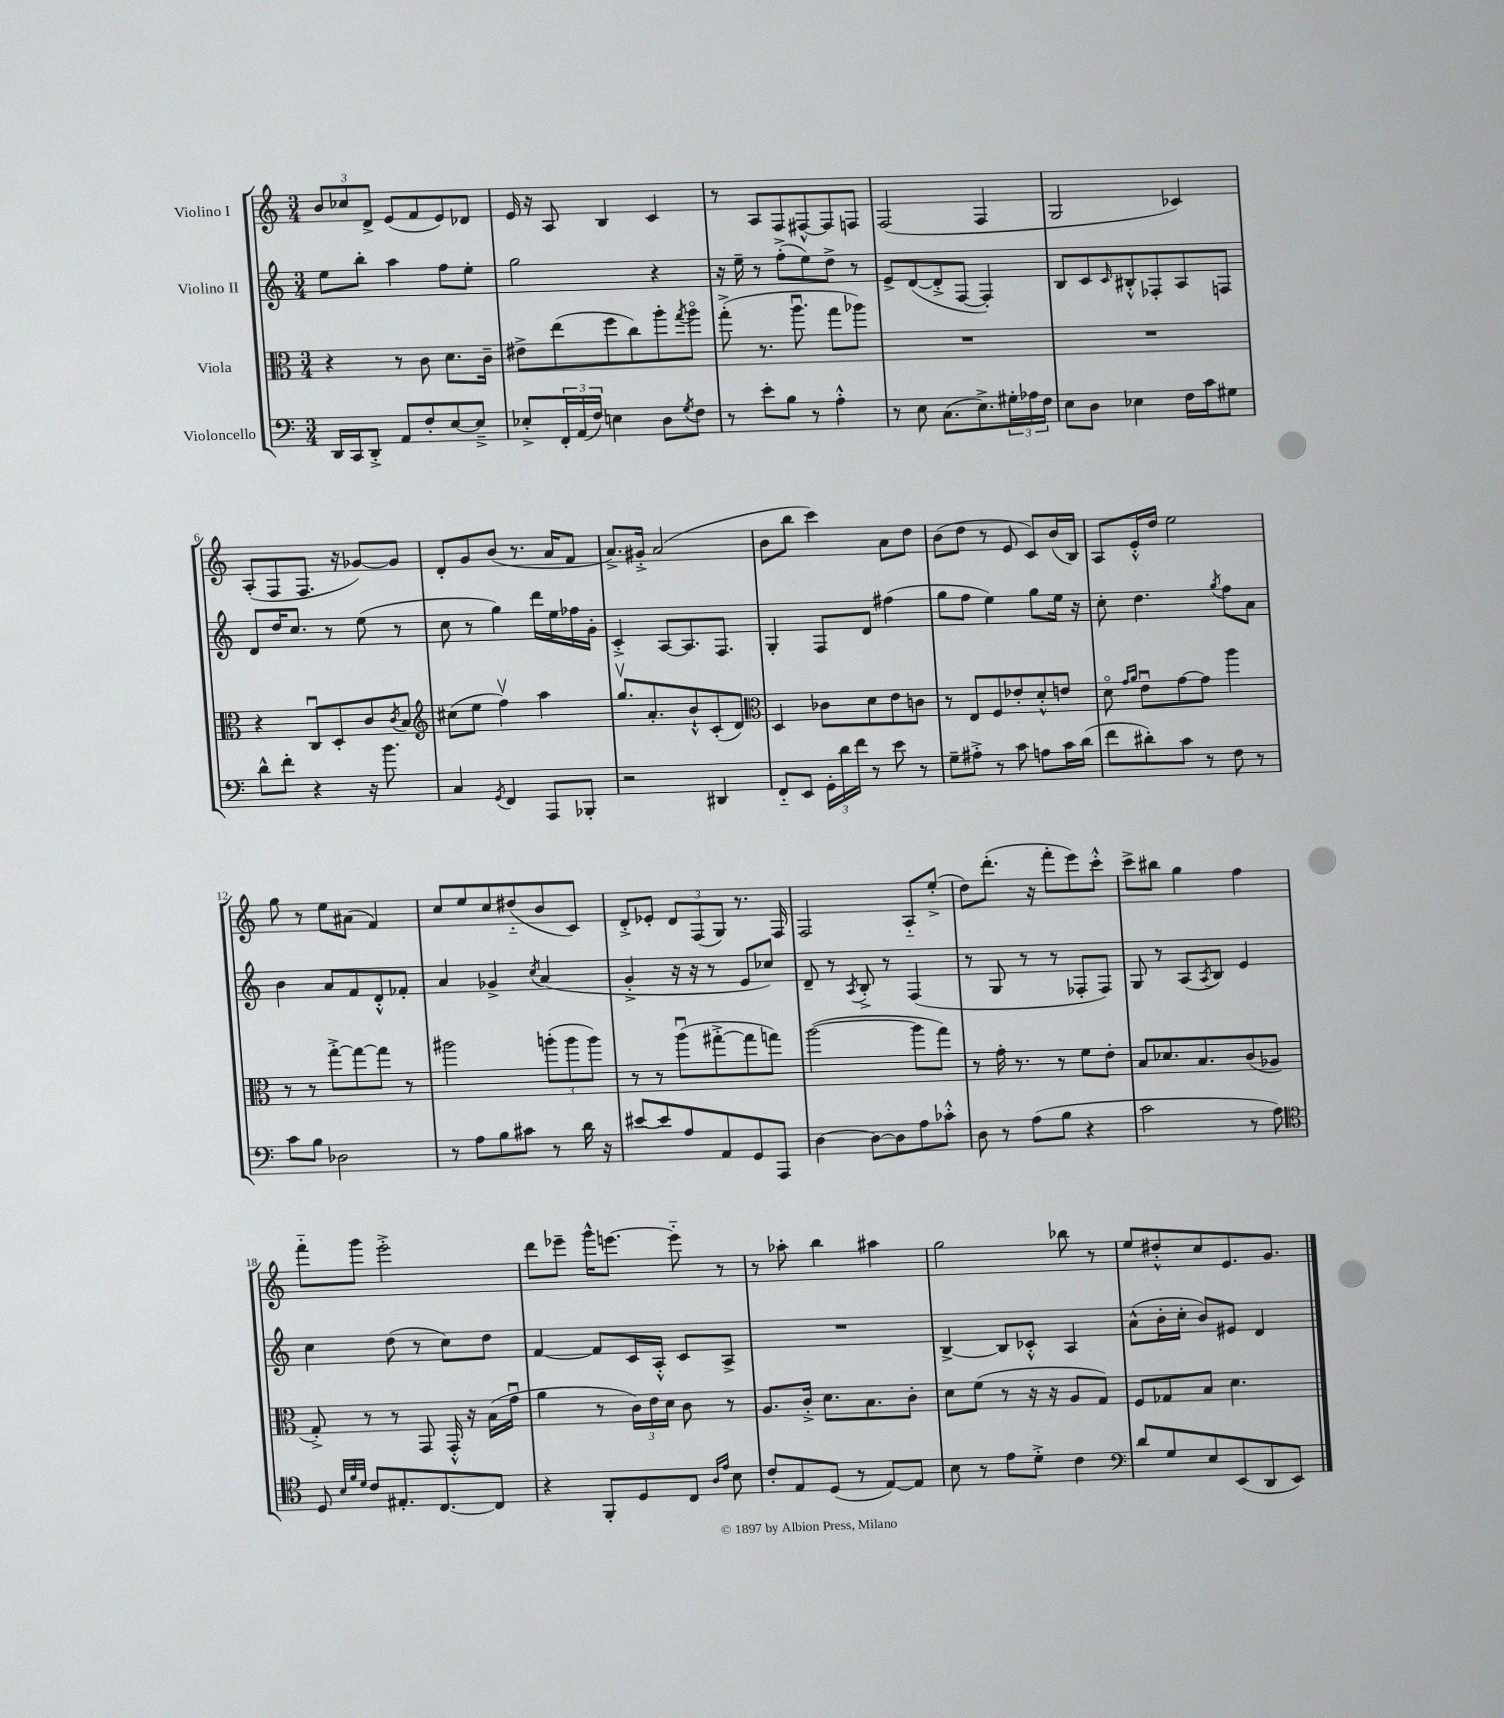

**kern	**kern	**kern	**kern
*staff4	*staff3	*staff2	*staff1
*clefF4	*clefC3	*clefG2	*clefG2
*k[]	*k[]	*k[]	*k[]
*M3/4	*M3/4	*M3/4	*M3/4
16DD/LL	4r	8ee\L	12b/L
16CC/J	.	.	.
.	.	.	12cc-/
8DD'^/J	.	8bb'\J	.
.	.	.	12d^/J
8AA/L	8r	4aa\	(8e/L
8F'/	8c\	.	8f/
[8E/	8.d\L	8ff\L	8e/)
8E~^/]J	.	8ee'\J	8d-/J
.	16c~\Jk	.	.
=	=	=	=
8E-'^/L	8e#^\L	2gg\	16e/
.	.	.	16r
24FF'/L	(8ee\	.	8A/
(24AA/	.	.	.
24F/JJ)	.	.	.
4E\	8ff\	.	4B/
.	8cc\)	.	.
8D\L	8aa'\	4r	4c/
8qG/	8qgg/	.	.
8F\J	8aao\J	.	.
=	=	=	=
8r	(8gg'^\	16r	8r
.	.	16ee~\	.
8e'\L	8.r	8r	8A/L
8B\J	.	(8ff'^\L	8F/
.	8.aau\	.	.
8r	.	8ee\)	[8F#^^/
4A'^^\	8gg\L	8dd^\J	8F#/]
.	8aa-\J)	8r	8F/J
=	=	=	=
8r	2.r	8e^/L	(2F/
8E\	.	([8d/	.
(8.C\L	.	8d'^/]	.
.	.	[8F/J	.
8.E^\)	.	.	.
.	.	4F'/])	4F/
24G#'\L	.	.	.
24A-\	.	.	.
24F\JJ	.	.	.
=	=	=	=
8E\L	2.r	8B/L	2G/
8D\J	.	8c/	.
.	.	16qqc/	.
4E-\	.	8B#'^^/	.
.	.	8F-'/	.
16F\LL	.	8A/	4c-/)
16c\J	.	.	.
8G#\J	.	8F/J	.
=	=	=	=
8d^^\L	4r	8d/L	(8A'/L
8f'\J	.	16dd/K	8F/
.	.	8.cc/J	.
4r	8Cu/L	.	8.F/J
.	8D'/	8r	.
.	.	.	16r
16r	8c/	(8ee\	[8g-/L)
8.b\	.	.	.
.	8qc/	.	.
.	8B/J	8r	8g-/]J
=	=	=	=
*	*clefG2	*	*
4C/	(8cc#\L	8cc\	8d'/L
.	8ee\J	8r	8g/
8qGG/	.	.	.
4FF/	4ffv\)	4gg\)	(8b/J
.	.	.	8.r
8AAA/L	4aa\	16ddd\LL	.
.	.	16ee\	16a/LK
8BBB-'/J	.	16ff-\	8f/J
.	.	16g'\JJ	.
=	=	=	=
2r	8.ggv/L	4c'^/	8.a^/L)
.	8.a'/	.	16g#'^/Jk
.	.	[8A/L	(2a/
.	8b`^^/	8.A/]	.
4DD#/	(8c'/	.	.
.	.	8.F/J	.
.	8d/J)	.	.
=	=	=	=
*	*clefC3	*	*
8FF'~/L	4D/	4G'/	8b\L
8EE/J	.	.	8bb\J
24GG'\LL	8c-\L	8F/L	4ccc\)
24d\	.	.	.
24f\JJ	.	.	.
8r	8d\	8d/J	.
8e\	8e\	(4ff#\	8a\L
8r	8c\J	.	8dd\J
=	=	=	=
8G~\L	8r	8gg\L	(8b\L
8A#'^\J	8E/L	8ff\J	8dd\J
8r	8F/	4ee\)	8r
8c\	8e-'/	.	8e/
8A\L	8d'^^/	8gg\L	8c/L)
16c\L	8e/J	16ee\Jk	(16b/L
(16d\JJ	.	16r	16B/JJ)
=	=	=	=
8f\L	8do\	8cc'\	8A/L
.	16qqg/LL	.	.
.	16qqa/JJ	.	.
8d#'\)	8eu\L	4.dd\	16e'^^/L
.	.	.	16dd/JJ
8c\J	[8g\	.	2ee\
8r	8g\]J	.	.
.	.	8qgg/	.
8F\	4aa\	8ff\L	.
8r	.	8a\J	.
=	=	=	=
8c\L	8r	4b\	8gg\
8B\J	8r	.	8r
2D-\	[8gg'^\L	8a/L	8ee\L
.	8gg\_	8f/	(8a#\J
.	8gg\]J	8d'^^/	4f/)
.	8r	8f-'/J	.
=	=	=	=
8r	2aa#\	4a/	8cc/L
8A\L	.	.	8ee/
8B\	.	4g-^/	8cc/
8c#\J	.	.	(8dd#'~/
.	.	8qcc/	.
8r	(12aa'\L	(4a/	8b/
.	12aa\	.	.
16d\	.	.	8c/J)
.	12aa\J)	.	.
16r	.	.	.
=	=	=	=
[8e#/L	8r	4g'^/	8d'^/L
8e#/]	8r	.	8e-'/J
8A/	(8aau\L	16r	12d/L
.	.	16r	.
.	.	.	(12F/
8AA/	[8gg#'^\	8r	.
.	.	.	12G/J)
8GG/	8gg#\]	8e/L	8.r
8AAA/J	8gg\J)	8cc-/J)	.
.	.	.	16F/
=	=	=	=
[4D\	([2aa\	8d~/	2F/
.	.	8r	.
.	.	8qA/	.
8D\_L	.	8B'^/	.
8D\]	.	8r	.
8A\	8aa\]L	(4F/	8A'~/L
8c-'^^\J	8gg\J)	.	(8ee'^/J
=	=	=	=
8D\	8r	8r	8dd\L)
8r	16g'\	8G/	(8.ddd'\J
.	8.r	.	.
(8A\L	.	8r	.
.	.	.	16r
8B\J	8r	8r	8fff'\L
4r	8f\L	8F-'/L	8eee\)
.	8e'\J	8F-/J)	8ccc'^^\J
=	=	=	=
2c\	8B/L	8G/	8ccc^\L
.	8.d-/	8r	8bb#\J
.	.	(8A/L	4gg\
.	8.B/	.	.
.	.	8qA/	.
.	.	8B/J)	.
8r	(8c/	4e/	4ff\
8A\)	8A-/J	.	.
=	=	=	=
*clefC4	*	*	*
8D/	8G'^/)	4cc\	8fff'~\L
32qqB/LLL	.	.	.
32qqf/	.	.	.
32qqd/JJJ	.	.	.
8c/L	8r	.	8ggg\J
8.E#'/	8r	(8dd\	2eee'^\
.	8GG/	8r	.
[8.C/	.	.	.
.	16GG'^^/	8cc\L)	.
.	16r	.	.
8C/]J	(16B\LL	8dd\J	.
.	16gu\JJ	.	.
=	=	=	=
4r	4a\	[4f/	8ddd\L
.	.	.	8eee-~\J
8FF'/L	8r	8f/]L	16ggg^^\LK
.	.	.	[8.eee\J
8D/	24c\LL)	16c/L	.
.	24e\	.	.
.	.	16A'^^/JJ	.
.	24d\JJ	.	.
8C/J	8c\	8c/L	8eee'~\]
16qqA/LL	.	.	.
16qqe/JJ	.	.	.
8B\	8r	8A^/J	8r
=	=	=	=
8c'/L	8.A/L	2.r	8r
8E/	.	.	8aa-'\
.	16c'^/Jk	.	.
(8D/J	8.d\L	.	4bb\
8r	.	.	.
.	8.B\	.	.
[8E/L)	.	.	4aa#\
8E/]J	8c'\J	.	.
=	=	=	=
8B\	8d\L	[4B^/	2gg\
8r	(8f\J	.	.
8e\L	8r	8B/]L	.
8d'^\J	16r	8c-'^^/J	.
.	16r	.	.
4c\	8A/L	4A/	8bb-\
.	8G/J)	.	8r
=	=	=	=
*clefF4	*	*	*
8d/L	8F/L	(8a^^\L	8ee/L
8G/	8G-/	16b'\L	8dd#'^^/
.	.	16cc'\JJ	.
8E/	8B/J	8b/L)	8cc/
(8EE/	4.d\	8e#/J	8.e/
8DD/	.	4d/	.
.	.	.	8.g/J
8EE/J)	.	.	.
==	==	==	==
*-	*-	*-	*-
